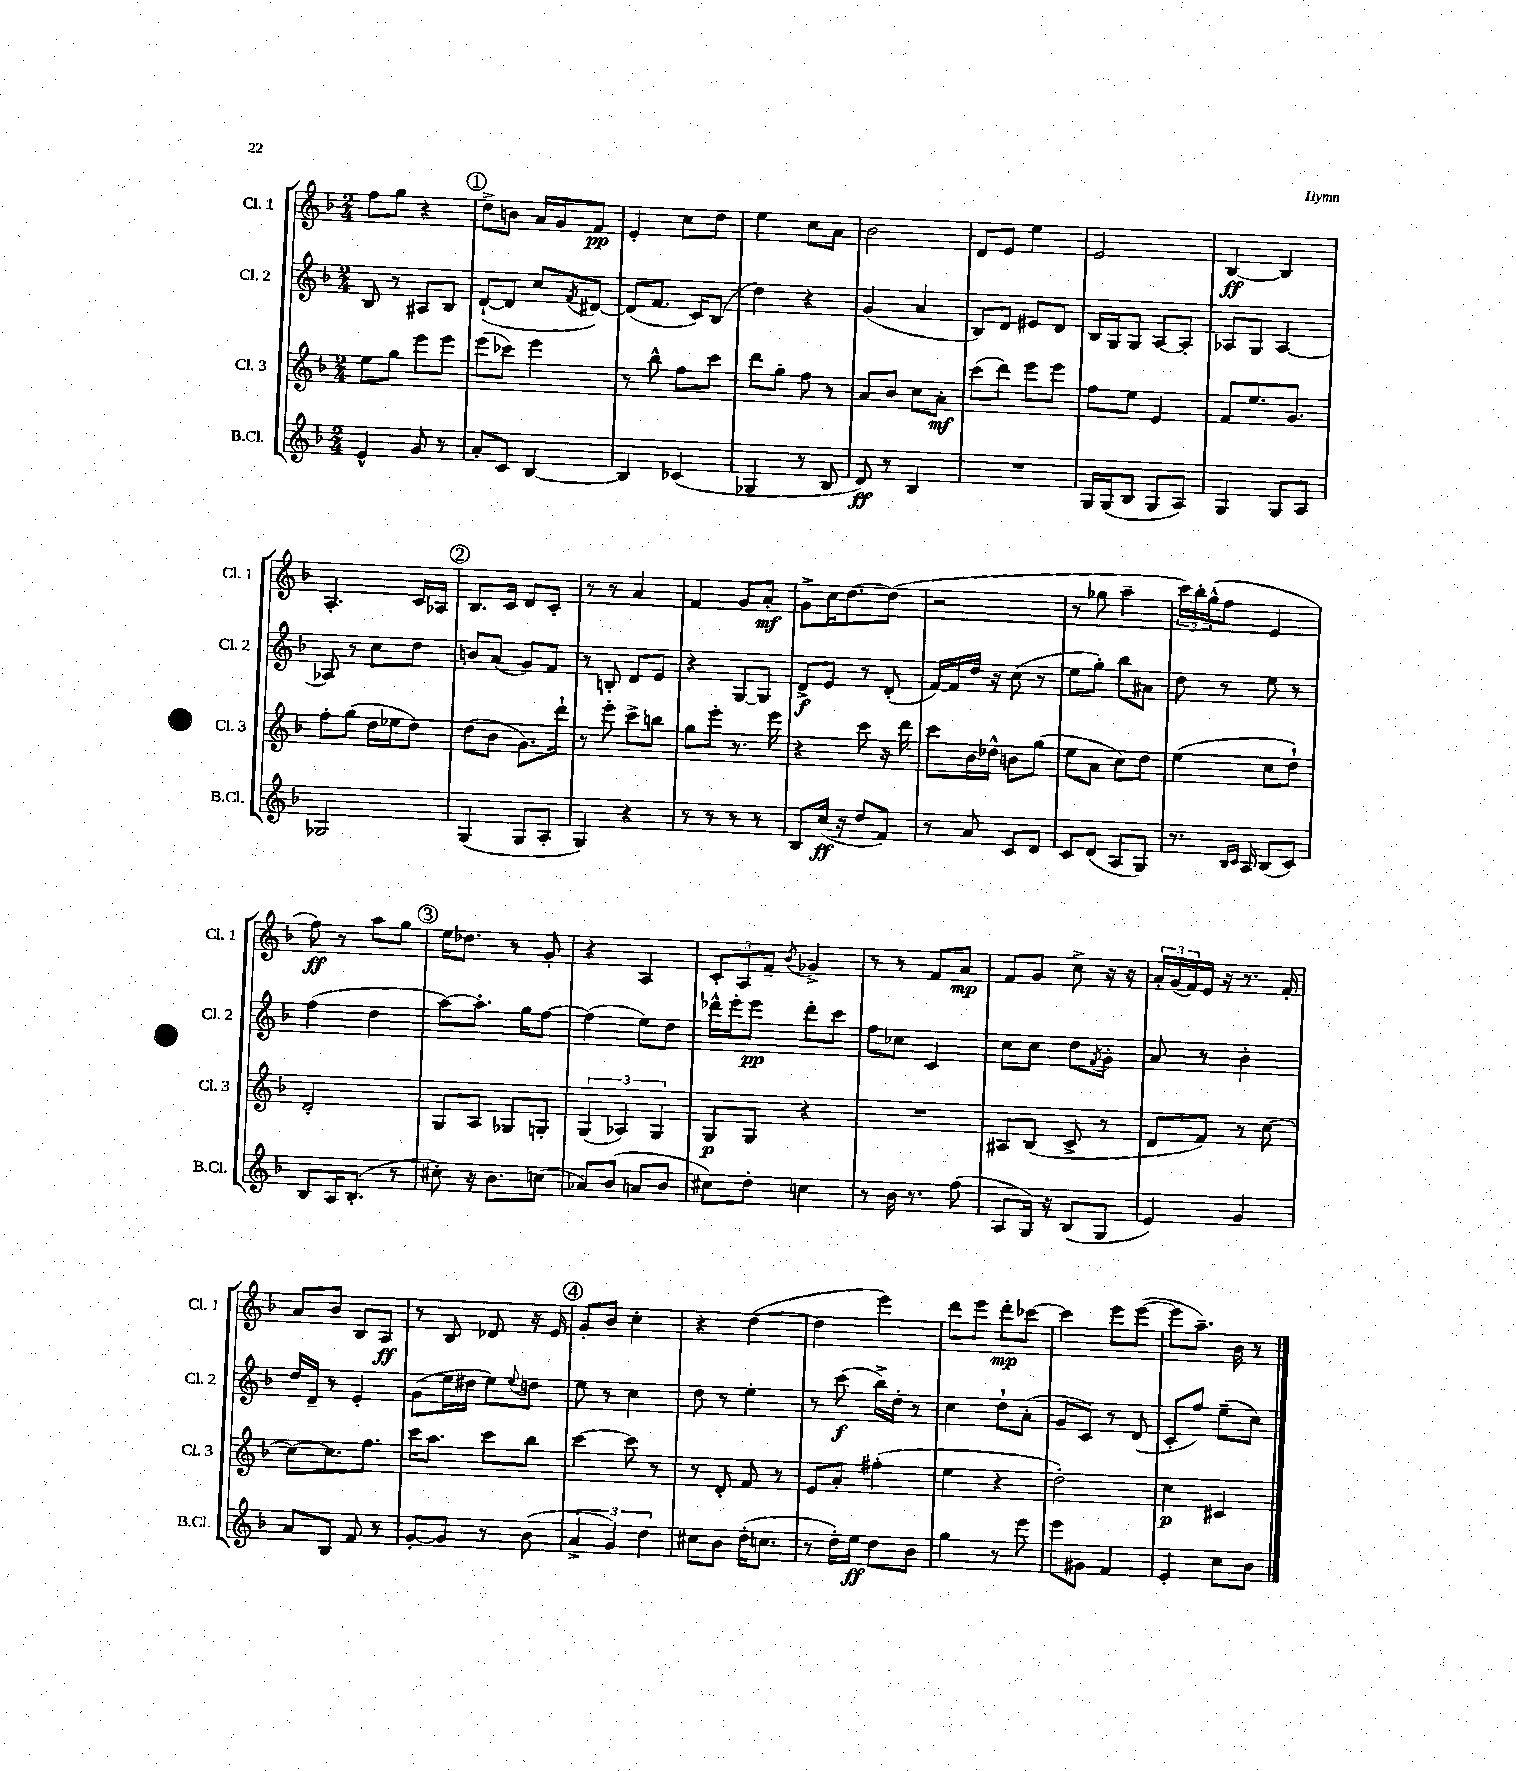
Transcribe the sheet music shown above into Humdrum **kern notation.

**kern	**kern	**kern	**kern
*staff4	*staff3	*staff2	*staff1
*clefG2	*clefG2	*clefG2	*clefG2
*k[b-]	*k[b-]	*k[b-]	*k[b-]
*M2/4	*M2/4	*M2/4	*M2/4
4e^^	8ee	8B-	8ff
.	8gg	8r	8gg
8g	8eee	8A#	4r
8r	8eee	8B-	.
=	=	=	=
8a'	(8eee	([8d`	8dd^
8c	8ccc-)	8d]	8b
[4B-	4eee	8cc	16a
.	.	.	16g
.	.	8qf	.
.	.	[8d#)	8f
=	=	=	=
4B-]	8r	(8d#]	4e'
.	8bb-^^	8.f	.
(4c-	8ff	.	8cc
.	.	16c)	.
.	8ccc	(8B-	8dd
=	=	=	=
4G-	8ddd	4dd)	4ee
.	8gg'	.	.
8r	8ff	4r	8cc
8B-	8r	.	8a
=	=	=	=
8d)	8a	(4g	2b-
8r	8b-	.	.
4B-	8cc	4a	.
.	8a'	.	.
=	=	=	=
2r	(8ccc	8B-)	8d
.	8ddd)	8d	8e
.	8eee	8e#	4ee
.	8eee	8d	.
=	=	=	=
16G	8ff	16B-	2e
(16G	.	16G	.
8B-	8ee	8G	.
8G	4e	[8A	.
8A)	.	8A']	.
=	=	=	=
4G	8f	8A-	[4B-
.	8.ee	8G	.
8G	.	[4A-	4B-]
.	8.g	.	.
8A	.	.	.
=	=	=	=
2G-	8ff'	8A-]	4.A'
.	(8gg	8r	.
.	16dd	8cc	.
.	16ee-	.	.
.	8dd)	8dd	16c
.	.	.	16A-
=	=	=	=
(4G	(8dd	8b	8.B-
.	8b-	(8a	.
.	.	.	16c
8G	8.g)	8g)	8d
8A'	.	8f	8c'
.	16ddd`	.	.
=	=	=	=
4G)	8r	8r	8r
.	8eee'	8B'	8r
4r	8ccc^	8d	4a
.	8bb	8e	.
=	=	=	=
8r	8gg	4r	4f
8r	8eee'	.	.
8r	8.r	[8G	8g
8r	.	8G]	8a'
.	16eee	.	.
=	=	=	=
8B-	4r	8d^	8g^
(16cc	.	8e	16cc
16r	.	.	[8.dd
8dd	8ccc	8r	.
8f)	16r	(8d'	(8dd]
.	16ddd	.	.
=	=	=	=
8r	8ccc	[16f)	2r
.	.	16f]	.
8a	16b-	16dd	.
.	16dd-^^	16r	.
8c	8b	(8cc	.
8d	(8gg	8r	.
=	=	=	=
8c	8ee	8ee	8r
(8d	8a	8gg')	8gg-
8A	8cc)	8bb-	4aa~
8G)	8dd	8a#	.
=	=	=	=
8.r	(4ee	8dd	24ccc)
.	.	.	24bb-'
.	.	.	(24gg^^
.	.	8r	8ff
16qqB-	.	.	.
16qqc	.	.	.
16A	.	.	.
(8B-	8cc	8ee	4e
8c)	8dd`)	8r	.
=	=	=	=
8B-	2d'	(4ff	8ff)
16A	.	.	8r
(8.B-'	.	.	.
.	.	4dd	8aa
8r	.	.	8gg
=	=	=	=
8cc#')	8G	[8aa)	16ee
.	.	.	8.dd-
16r	8A	8.aa']	.
8.b-	.	.	.
.	8G-	.	8r
.	.	16gg	.
(8cc	8G'	[8ff	8g'
=	=	=	=
8a-)	(6G	(4ff]	4r
(8b-	.	.	.
.	6A-)	.	.
8a	.	8ee)	4A
.	6G	.	.
8b-	.	8dd	.
=	=	=	=
8cc#)	8G	16ddd-^^	12c'
.	.	16eee'	.
.	.	.	12A
8dd'	8G	8eee	.
.	.	.	12f~
.	.	.	8qb-
4cc	4r	8ddd-'	4g-^
.	.	8ccc	.
=	=	=	=
8r	2r	8ff	8r
16b-	.	8cc-	8r
8.r	.	.	.
.	.	4c	8f
(8ff	.	.	8a
=	=	=	=
8A	8A#	8cc	8f
16G)	(8B-	8cc	8g
16r	.	.	.
(8B-	8c^	8dd	8cc^
.	.	8qf	.
8G	8r	8g'	16r
.	.	.	16r
=	=	=	=
4e)	8d	8a	24a'
.	.	.	(24g
.	.	.	24f)
.	8f)	8r	16e
.	.	.	16r
4g	8r	4b-'	8.r
.	[8cc	.	.
.	.	.	16f'
=	=	=	=
8a	8cc_	16dd	8a
.	.	16d~	.
8B-	8.cc]	8r	8b-
8f	.	4e'	8B-
.	8.ff	.	.
8r	.	.	8A
=	=	=	=
[8g'	16ccc	(8g	8r
.	8.aa	.	.
8g]	.	16ee	8B-
.	.	16dd#	.
8r	8ccc	8ee)	8d-
.	.	8qqee	.
(8b-	8bb-	8dd	16r
.	.	.	16e
=	=	=	=
6a^	[4ccc	8ee	8g'
.	.	8r	8b-
6g)	.	.	.
.	8ccc]	4cc	4cc'
6dd	.	.	.
.	8r	.	.
=	=	=	=
8cc#	8r	8dd	4r
8b-	8d'	8r	.
(16dd'	8f	4ee'	([4dd
8.cc	.	.	.
.	8r	.	.
=	=	=	=
8r	8e	8r	4dd]
16dd')	8a'	(8ccc	.
16ee	.	.	.
8dd	(4ff#'	16bb-^)	4eee)
.	.	16dd'	.
8b-	.	8r	.
=	=	=	=
4gg	4ee	4cc	8ddd
.	.	.	8eee
8r	4r	8dd`	8ddd'
8eee	.	(8a'	[8ccc-
=	=	=	=
8eee	2dd')	8g	4ccc-]
8g#	.	8c)	.
4f	.	8r	8eee
.	.	(8d	([8eee
=	=	=	=
4e'	4cc	8c'	8eee]
.	.	8ff)	8.aa~)
8cc	4c#	(8ee~	.
.	.	.	16b-
8b-	.	8cc)	8r
==	==	==	==
*-	*-	*-	*-
